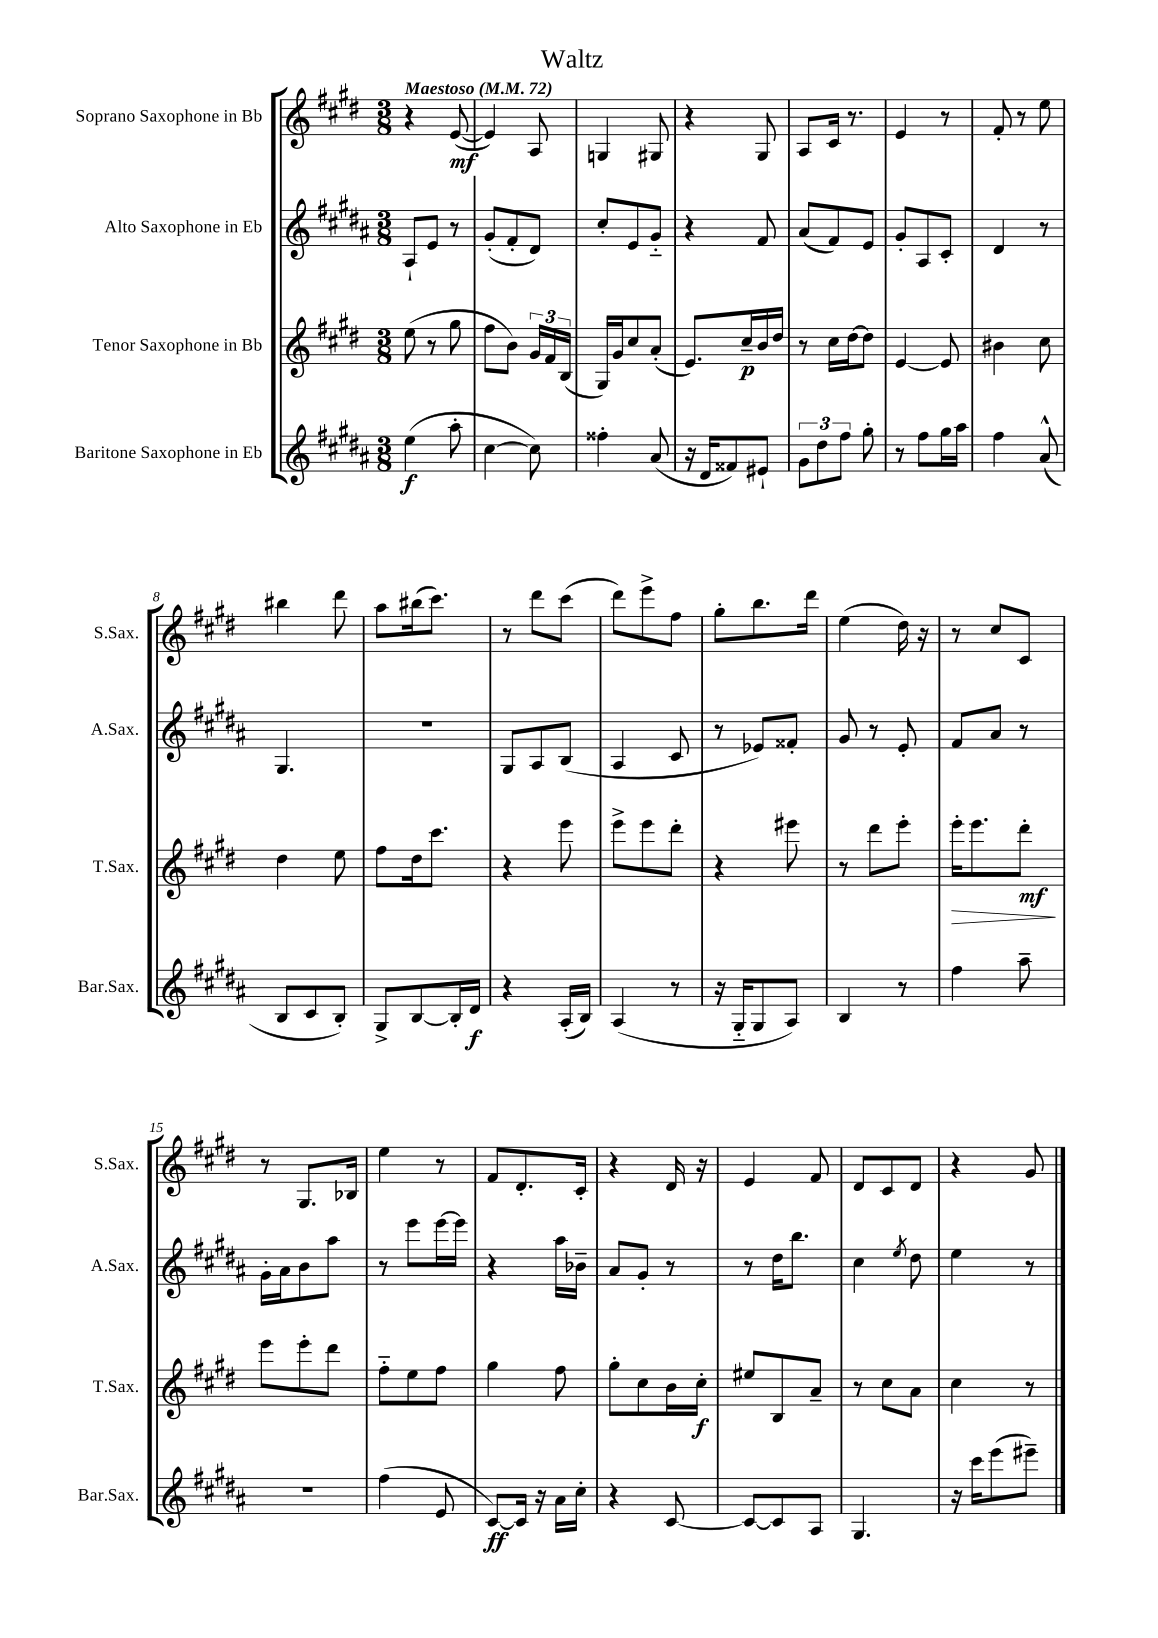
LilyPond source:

\header { title = "Waltz" }
<<
\new StaffGroup <<
\new Staff = "s0" \with { instrumentName = "Soprano Saxophone in Bb" shortInstrumentName = "S.Sax." } {
    \clef treble \key e \major \numericTimeSignature \time 3/8 \tempo "Maestoso" 4 = 72
    \autoBeamOff r4 e'8~\mf( |
    e'4) a8 |
    g4 gis8 |
    r4 gis8 |
    a8[ cis'16] r8. |
    e'4 r8 |
    fis'8-. r8 e''8 |
    bis''4 dis'''8 |
    a''8[ bis''16( cis'''8.]) |
    r8 dis'''8[ cis'''8]( |
    dis'''8[) e'''8-> fis''8] |
    gis''8[-. b''8. dis'''16] |
    e''4( dis''16) r16 |
    r8 cis''8[ cis'8] |
    r8 gis8.[ bes16] |
    e''4 r8 |
    fis'8[ dis'8.-. cis'16]-. |
    r4 dis'16 r16 |
    e'4 fis'8 |
    dis'8[ cis'8 dis'8] |
    r4 gis'8 \bar "|." |
}
\new Staff = "s1" \with { instrumentName = "Alto Saxophone in Eb" shortInstrumentName = "A.Sax." } {
    \clef treble \key b \major \numericTimeSignature \time 3/8
    \autoBeamOff ais8[-! e'8] r8 |
    gis'8[-.( fis'8-. dis'8]) |
    cis''8[-. e'8 gis'8]-_ |
    r4 fis'8 |
    ais'8[( fis'8) e'8] |
    gis'8[-. ais8 cis'8]-. |
    dis'4 r8 |
    gis4. |
    R4. |
    gis8[ ais8 b8]( |
    ais4 cis'8 |
    r8 ees'8[) fisis'8]-. |
    gis'8 r8 e'8-. |
    fis'8[ ais'8] r8 |
    gis'16[-. ais'16 b'8 ais''8] |
    r8 e'''8[ e'''16~ e'''16] |
    r4 ais''16[ bes'16]-- |
    ais'8[ gis'8]-. r8 |
    r8 dis''16[ b''8.] |
    cis''4 \acciaccatura { e''8 } dis''8 |
    e''4 r8 \bar "|." |
}
\new Staff = "s2" \with { instrumentName = "Tenor Saxophone in Bb" shortInstrumentName = "T.Sax." } {
    \clef treble \key e \major \numericTimeSignature \time 3/8
    \autoBeamOff e''8( r8 gis''8 |
    fis''8[ b'8]) \tuplet 3/2 { gis'16[ fis'16 b16]( } |
    gis16[) gis'16 cis''8 a'8]-.( |
    e'8.[) cis''16--\p b'16 dis''16] |
    r8 cis''16[ dis''16~ dis''8] |
    e'4~ e'8 |
    bis'4 cis''8 |
    dis''4 e''8 |
    fis''8[ dis''16 cis'''8.] |
    r4 e'''8 |
    e'''8[-> e'''8 dis'''8]-. |
    r4 eis'''8 |
    r8 dis'''8[ e'''8]-. |
    e'''16[-.\> e'''8. dis'''8]-.\mf\! |
    e'''8[ e'''8-. dis'''8] |
    fis''8[-_ e''8 fis''8] |
    gis''4 fis''8 |
    gis''8[-. cis''8 b'16 cis''16]-.\f |
    eis''8[ b8 a'8]-- |
    r8 cis''8[ a'8] |
    cis''4 r8 \bar "|." |
}
\new Staff = "s3" \with { instrumentName = "Baritone Saxophone in Eb" shortInstrumentName = "Bar.Sax." } {
    \clef treble \key b \major \numericTimeSignature \time 3/8
    \autoBeamOff e''4\f( ais''8-. |
    cis''4~ cis''8) |
    fisis''4-. ais'8( |
    r16 dis'16[ fisis'8) eis'8]-! |
    \tuplet 3/2 { gis'8[ dis''8 fis''8] } gis''8-. |
    r8 fis''8[ gis''16 ais''16] |
    fis''4 ais'8-^( |
    b8[ cis'8 b8]-.) |
    gis8[-> b8~ b16-. dis'16]\f |
    r4 ais16[-.( b16]) |
    ais4( r8 |
    r16 gis16[-_ gis8 ais8]) |
    b4 r8 |
    fis''4 ais''8-- |
    R4. |
    fis''4( e'8 |
    cis'8[~\ff) cis'16] r16 ais'16[ cis''16]-. |
    r4 cis'8~ |
    cis'8[~ cis'8 ais8] |
    gis4. |
    r16 cis'''16[ e'''8( eis'''8]--) \bar "|." |
}
>>
>>
